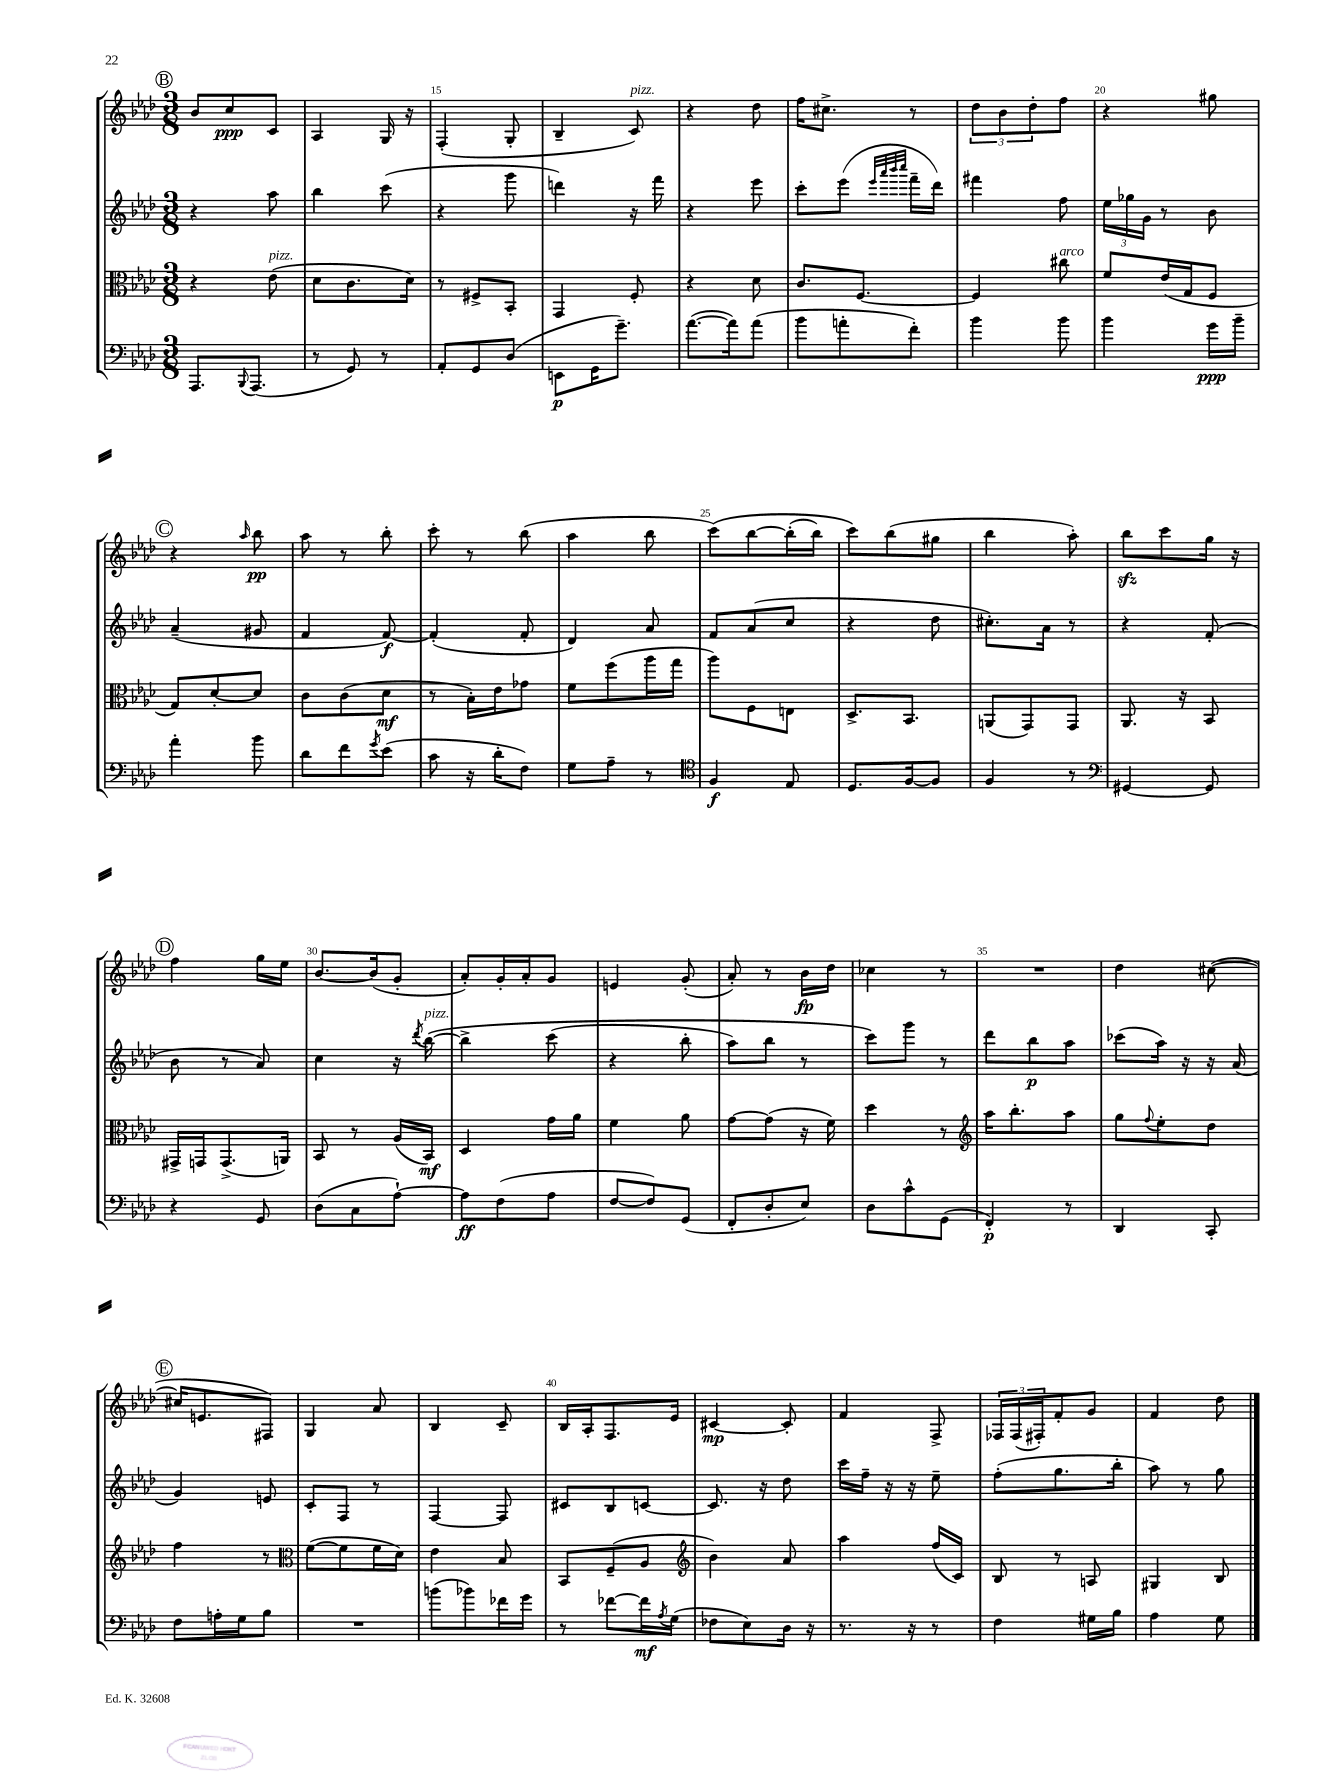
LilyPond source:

<<
\new StaffGroup <<
\new Staff = "s0" {
    \clef treble \key aes \major \numericTimeSignature \time 3/8
    \mark \markup { \circle "B" } bes'8 c''8\ppp c'8 |
    aes4 g16 r16 |
    f4-.( g8-. |
    bes4-- c'8^\markup { \italic "pizz." }) |
    r4 des''8 |
    f''16 cis''8.-> r8 |
    \tuplet 3/2 { des''8 bes'8 des''8-. } f''8 |
    r4 gis''8 |
    \mark \markup { \circle "C" } r4 \grace { aes''16 } bes''8\pp |
    aes''8 r8 bes''8-. |
    c'''8-. r8 bes''8( |
    aes''4 bes''8 |
    c'''8)\( bes''8~ bes''16-.( bes''16) |
    c'''8\) bes''8( gis''8 |
    bes''4 aes''8-.) |
    bes''8\sfz c'''8 g''16 r16 |
    \mark \markup { \circle "D" } f''4 g''16 ees''16 |
    bes'8.~ bes'16( g'8-. |
    aes'8-.) g'16-. aes'16-. g'8 |
    e'4 g'8-.( |
    aes'8-.) r8 bes'16\fp des''16 |
    ces''4 r8 |
    R4. |
    des''4 cis''8~( |
    \mark \markup { \circle "E" } cis''16 e'8. fis8) |
    g4 aes'8 |
    bes4 c'8-- |
    bes16 aes16-. f8. ees'16 |
    cis'4~\mp cis'8-. |
    f'4 f8-> |
    \tuplet 3/2 { fes16 fes16( fis16-.) } f'8-. g'8 |
    f'4 des''8 \bar "|." |
}
\new Staff = "s1" {
    \clef treble \key aes \major \numericTimeSignature \time 3/8
    \mark \markup { \circle "B" } r4 aes''8 |
    bes''4 c'''8( |
    r4 g'''8 |
    d'''4) r16 f'''16 |
    r4 ees'''8 |
    c'''8-. ees'''8( \grace { ees'''32 aes'''32 bes'''32 c''''32 } f'''16-- des'''16) |
    fis'''4 f''8 |
    \tuplet 3/2 { ees''16 ges''16 g'16 } r8 bes'8 |
    \mark \markup { \circle "C" } aes'4--( gis'8 |
    f'4 f'8~\f) |
    f'4-.( f'8-. |
    des'4) aes'8 |
    f'8 aes'8( c''8 |
    r4 des''8 |
    cis''8.-.) aes'16 r8 |
    r4 f'8-.( |
    \mark \markup { \circle "D" } bes'8 r8 aes'8) |
    c''4 r16 \acciaccatura { des'''8 } bes''16~^\markup { \italic "pizz." }\( |
    bes''4-> c'''8( |
    r4 bes''8-. |
    aes''8) bes''8 r8 |
    c'''8\) g'''8 r8 |
    des'''8 bes''8\p aes''8 |
    ces'''8( aes''16) r16 r16 aes'16( |
    \mark \markup { \circle "E" } g'4) e'8 |
    c'8-. f8 r8 |
    f4~ f8 |
    cis'8 bes8 c'8~ |
    c'8. r16 des''8 |
    c'''16 f''16-- r16 r16 ees''8-- |
    f''8-.( g''8. bes''16-. |
    aes''8) r8 g''8 \bar "|." |
}
\new Staff = "s2" {
    \clef alto \key aes \major \numericTimeSignature \time 3/8
    \mark \markup { \circle "B" } r4 ees'8^\markup { \italic "pizz." }( |
    des'8 c'8. des'16) |
    r8 fis8-> bes,8-. |
    g,4 f8-. |
    r4 des'8 |
    c'8. f8.~ |
    f4 cis''8^\markup { \italic "arco" } |
    f'8 ees'16( g16 f8 |
    \mark \markup { \circle "C" } g8) des'8~-. des'8 |
    c'8 c'8( des'8\mf |
    r8 bes16-.) ees'16 ges'8 |
    f'8 f''8( aes''16 g''16 |
    aes''8) f8 e8 |
    des8.-> bes,8. |
    a,8( g,8) g,8 |
    aes,8. r16 bes,8 |
    \mark \markup { \circle "D" } gis,16-> g,16 g,8.->( a,16) |
    bes,8 r8 aes16( bes,16\mf) |
    des4 g'16 aes'16 |
    f'4 aes'8 |
    g'8~ g'8( r16 f'16) |
    des''4 r8 |
    \clef treble aes''16 bes''8.-. aes''8 |
    g''8 \appoggiatura { f''8 } ees''8-. des''8 |
    \mark \markup { \circle "E" } f''4 r8 |
    \clef alto f'8~( f'8 f'16 des'16) |
    ees'4 bes8 |
    bes,8 f8--( aes8 |
    \clef treble bes'4) aes'8 |
    aes''4 f''16( c'16) |
    bes8 r8 a8 |
    gis4 bes8 \bar "|." |
}
\new Staff = "s3" {
    \clef bass \key aes \major \numericTimeSignature \time 3/8
    \mark \markup { \circle "B" } aes,,8. \appoggiatura { bes,,8 } aes,,8.( |
    r8 g,8) r8 |
    aes,8-. g,8 des8( |
    e,8\p g,16 g'8.--) |
    aes'8.~( aes'16) aes'8( |
    bes'8 a'8-. f'8-.) |
    bes'4 bes'8 |
    bes'4 g'16\ppp bes'16-- |
    \mark \markup { \circle "C" } aes'4-. bes'8 |
    des'8 f'8 \acciaccatura { g'8 } ees'8( |
    c'8 r16 des'16-. f8) |
    g8 aes8-- r8 |
    \clef tenor f4\f ees8 |
    des8. f16~ f8 |
    f4 r8 |
    \clef bass gis,4~ gis,8 |
    \mark \markup { \circle "D" } r4 g,8 |
    des8( c8 aes8~-!) |
    aes8\ff f8( aes8 |
    f8~ f8) g,8( |
    f,8-. des8-. ees8) |
    des8 c'8-^ g,8( |
    f,4-.\p) r8 |
    des,4 c,8-. |
    \mark \markup { \circle "E" } f8 a16-. g16 bes8 |
    R4. |
    b'8( bes'8) fes'16 g'16 |
    r8 fes'8~ fes'16\mf \acciaccatura { aes8 } g16( |
    fes8 ees8) des16 r16 |
    r8. r16 r8 |
    f4 gis16 bes16 |
    aes4 g8 \bar "|." |
}
>>
>>
\layout { \context { \Score currentBarNumber = #13 \override BarNumber.break-visibility = ##(#f #t #t) barNumberVisibility = #(every-nth-bar-number-visible 5) } }
